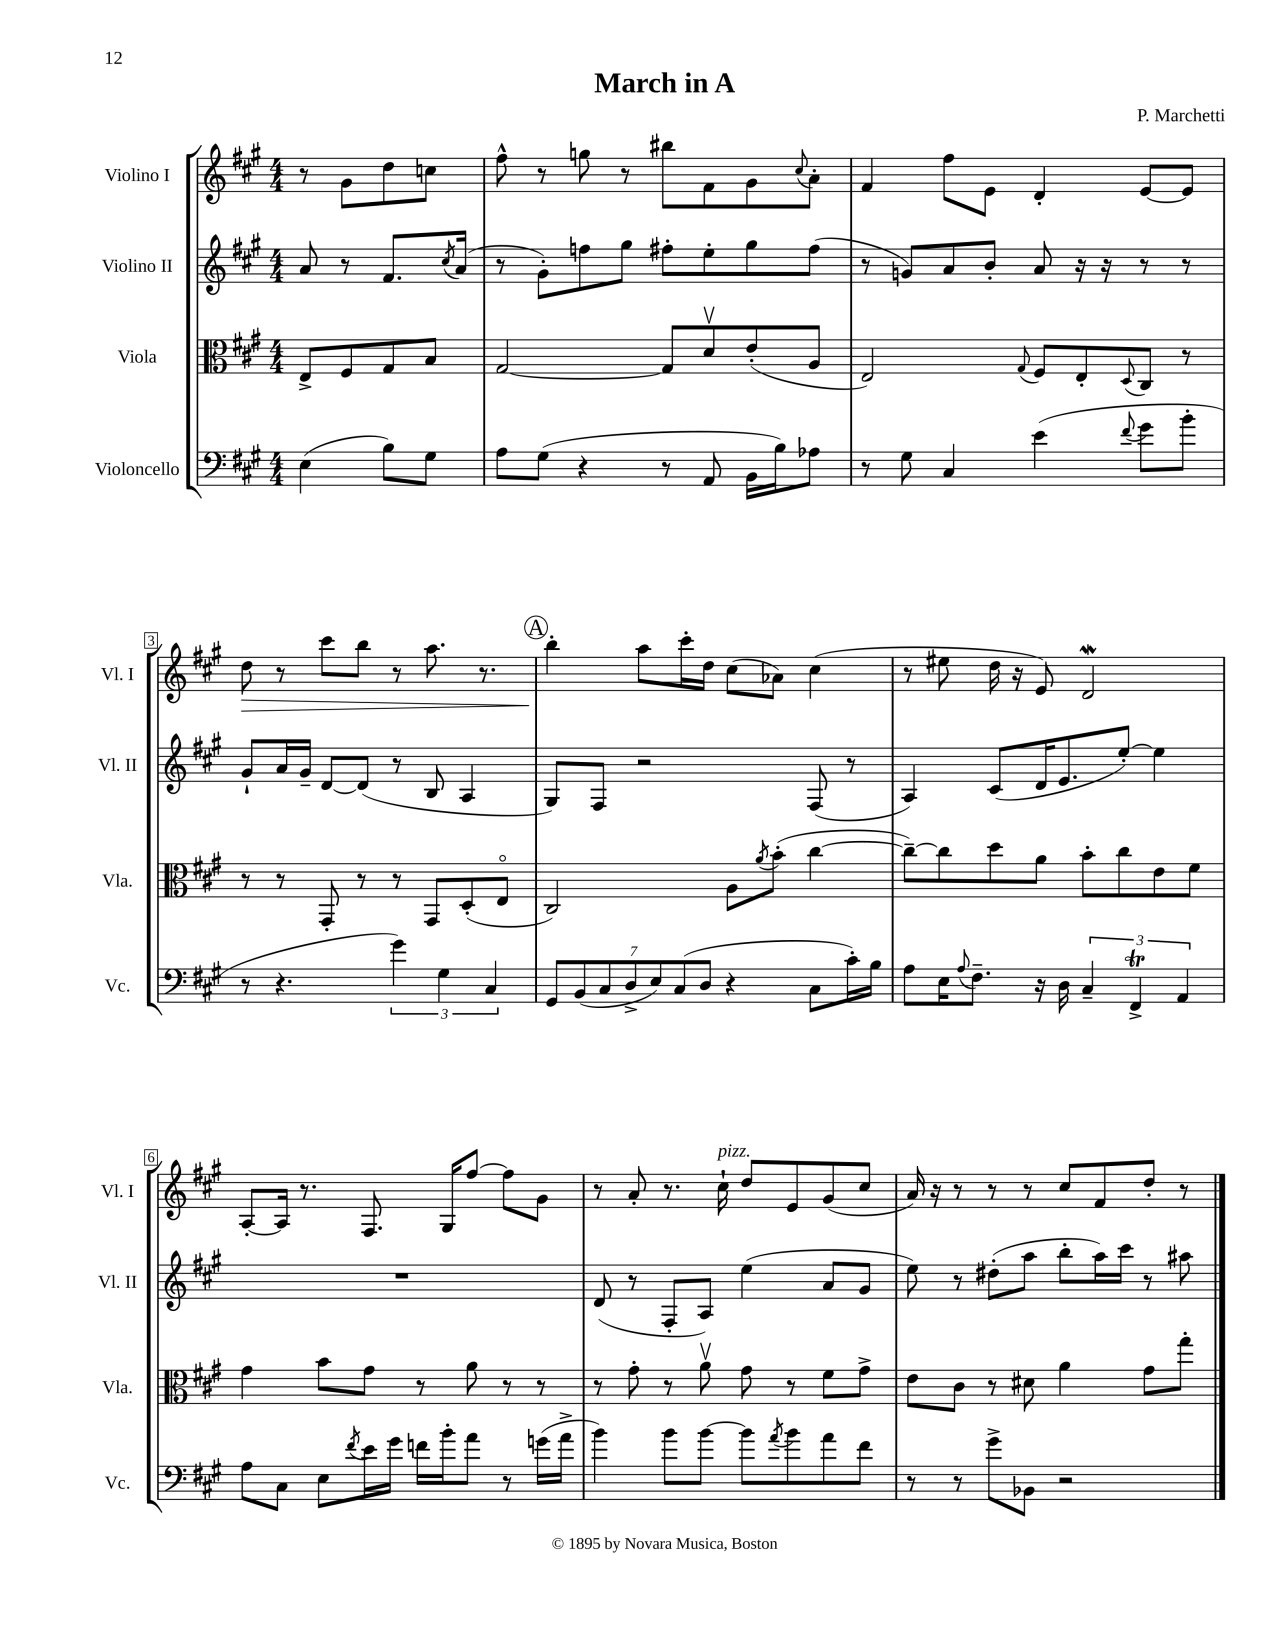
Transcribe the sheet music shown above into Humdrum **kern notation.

**kern	**kern	**kern	**kern	**dynam
*part4	*part3	*part2	*part1	*part1
*staff4	*staff3	*staff2	*staff1	*staff1
*I"Violoncello	*I"Viola	*I"Violino II	*I"Violino I	*
*I'Vc.	*I'Vla.	*I'Vl. II	*I'Vl. I	*
*clefF4	*clefC3	*clefG2	*clefG2	*
*k[f#c#g#]	*k[f#c#g#]	*k[f#c#g#]	*k[f#c#g#]	*
*M4/4	*M4/4	*M4/4	*M4/4	*
=	=	=	=	=
(4E\	8E^/L	8a/	8r	.
.	8F#/	8r	8g#\L	.
8B\L)	8G#/	8.f#/L	8dd\	.
8G#\J	8B/J	.	8ccn\J	.
.	.	8qcc#/	.	.
.	.	(16a/Jk	.	.
=1	=1	=1	=1	=1
8A\L	[2G#/	8r	8ff#^^\	.
(8G#\J	.	8g#'\L)	8r	.
4r	.	8ffn\	8ggn\	.
.	.	8gg#\J	8r	.
8r	8G#/L]	8ff#X'\L	8bb#X\L	.
8AA/	8dv/	8ee'\	8f#\	.
16BB\LL	(8e'/	8gg#\	8g#\	.
16B\J)	.	.	.	.
.	.	.	8qqcc#/	.
8A-X\J	8A/J	(8ff#\J	8a'\J	.
=2	=2	=2	=2	=2
8r	2E/)	8r	4f#/	.
8G#\	.	8gn/L)	.	.
4C#/	.	8a/	8ff#\L	.
.	.	8b'/J	8e\J	.
.	8qqG#/	.	.	.
(4e\	8F#/L	8a/	4d'/	.
.	8E'/	16r	.	.
.	.	16r	.	.
8qqf#/	8qqD/	.	.	.
8g#\L	8C#/J	8r	[8e/L	.
8b'\J	8r	8r	8e/J]	.
!!LO:LB:g=z
=3	=3	=3	=3	=3
!	!	!	!	!LO:HP:b
8r	8r	8g#`/L	8dd\	>
4.r	8r	16a/L	8r	.
.	.	16g#~/JJ	.	.
.	8GG#'/	[8d/L	8ccc#\L	.
.	8r	(8d/J]	8bb\J	.
6g#\)	8r	8r	8r	.
.	8GG#/L	8B/	8.aa\	.
6G#\	.	.	.	.
.	(8D'/	4A/	.	.
.	.	.	8.r	.
6C#/	.	.	.	.
.	8E/J	.	.	.
!!LO:REH:place=s1:t=A
=4	=4	=4	=4	=4
14GG#/L	2C#/)	8G#/L)	4bb'\	.
(14BB/	.	.	.	.
.	.	8F#/J	.	.
14C#/	.	.	.	.
14D^/	.	.	.	.
.	.	2r	8aa\L	]
14E/)	.	.	.	.
(14C#/	.	.	.	.
.	.	.	16ccc#'\L	.
14D/J	.	.	.	.
.	.	.	16dd\JJ	.
4r	8A\L	.	(8cc#\L	.
.	8qa/	.	.	.
.	(8b'\J	.	8a-X\J)	.
8C#\L	[4cc#\	(8F#/	(4cc#\	.
16c#'\L)	.	8r	.	.
16B\JJ	.	.	.	.
=5	=5	=5	=5	=5
8A\L	8cc#~\L_)	4A/)	8r	.
16E\K	8cc#\]	.	8ee#X\	.
8qqA/	.	.	.	.
8.F#~\J	.	.	.	.
.	8dd\	(8c#/L	16dd\	.
.	.	.	16r	.
16r	8a\J	16d/K	8e/)	.
16D\	.	8.e/	.	.
6C#~/	8b'\L	.	2dw/	.
.	8cc#\	[8ee'/J)	.	.
6FF#T^/	.	.	.	.
.	8e\	4ee\]	.	.
6AA/	.	.	.	.
.	8f#\J	.	.	.
!!LO:LB:g=z
=6	=6	=6	=6	=6
8A\L	4g#\	1r	[8A'/L	.
8C#\J	.	.	16A/Jk]	.
.	.	.	8.r	.
8E\L	8b\L	.	.	.
8qf#/	.	.	.	.
16e\L	8g#\J	.	8.F#/	.
16g#\JJ	.	.	.	.
16fn\LL	8r	.	.	.
16b'\J	.	.	16G#/KL	.
8a\J	8a\	.	[8ff#/J	.
8r	8r	.	8ff#\L]	.
(16gn\LL	8r	.	8g#\J	.
16a^\JJ	.	.	.	.
=7	=7	=7	=7	=7
4b\)	8r	(8d/	8r	.
.	8g#'\	8r	8a'/	.
8b\L	8r	8F#'/L	8.r	.
[8b\J	8av\	8A/J)	.	.
!	!	!	!LO:TX:a:i:t=pizz.	!
.	.	.	16cc#`\	.
8b\L]	8g#\	(4ee\	8dd/L	.
8qa/	.	.	.	.
8b\	8r	.	8e/	.
8a\	8f#\L	8a/L	(8g#/	.
8f#\J	8g#^\J	8g#/J	8cc#/J	.
=8	=8	=8	=8	=8
8r	8e\L	8ee\)	16a/)	.
.	.	.	16r	.
8r	8c#\J	8r	8r	.
8g#^\L	8r	(8dd#X'\L	8r	.
8BB-X\J	8d#X\	8aa\J	8r	.
2r	4a\	8bb'\L	8cc#/L	.
.	.	16aa\L)	8f#/	.
.	.	16ccc#\JJ	.	.
.	8g#\L	8r	8dd'/J	.
.	8gg#'\J	8aa#X\	8r	.
==	==	==	==	==
*-	*-	*-	*-	*-
